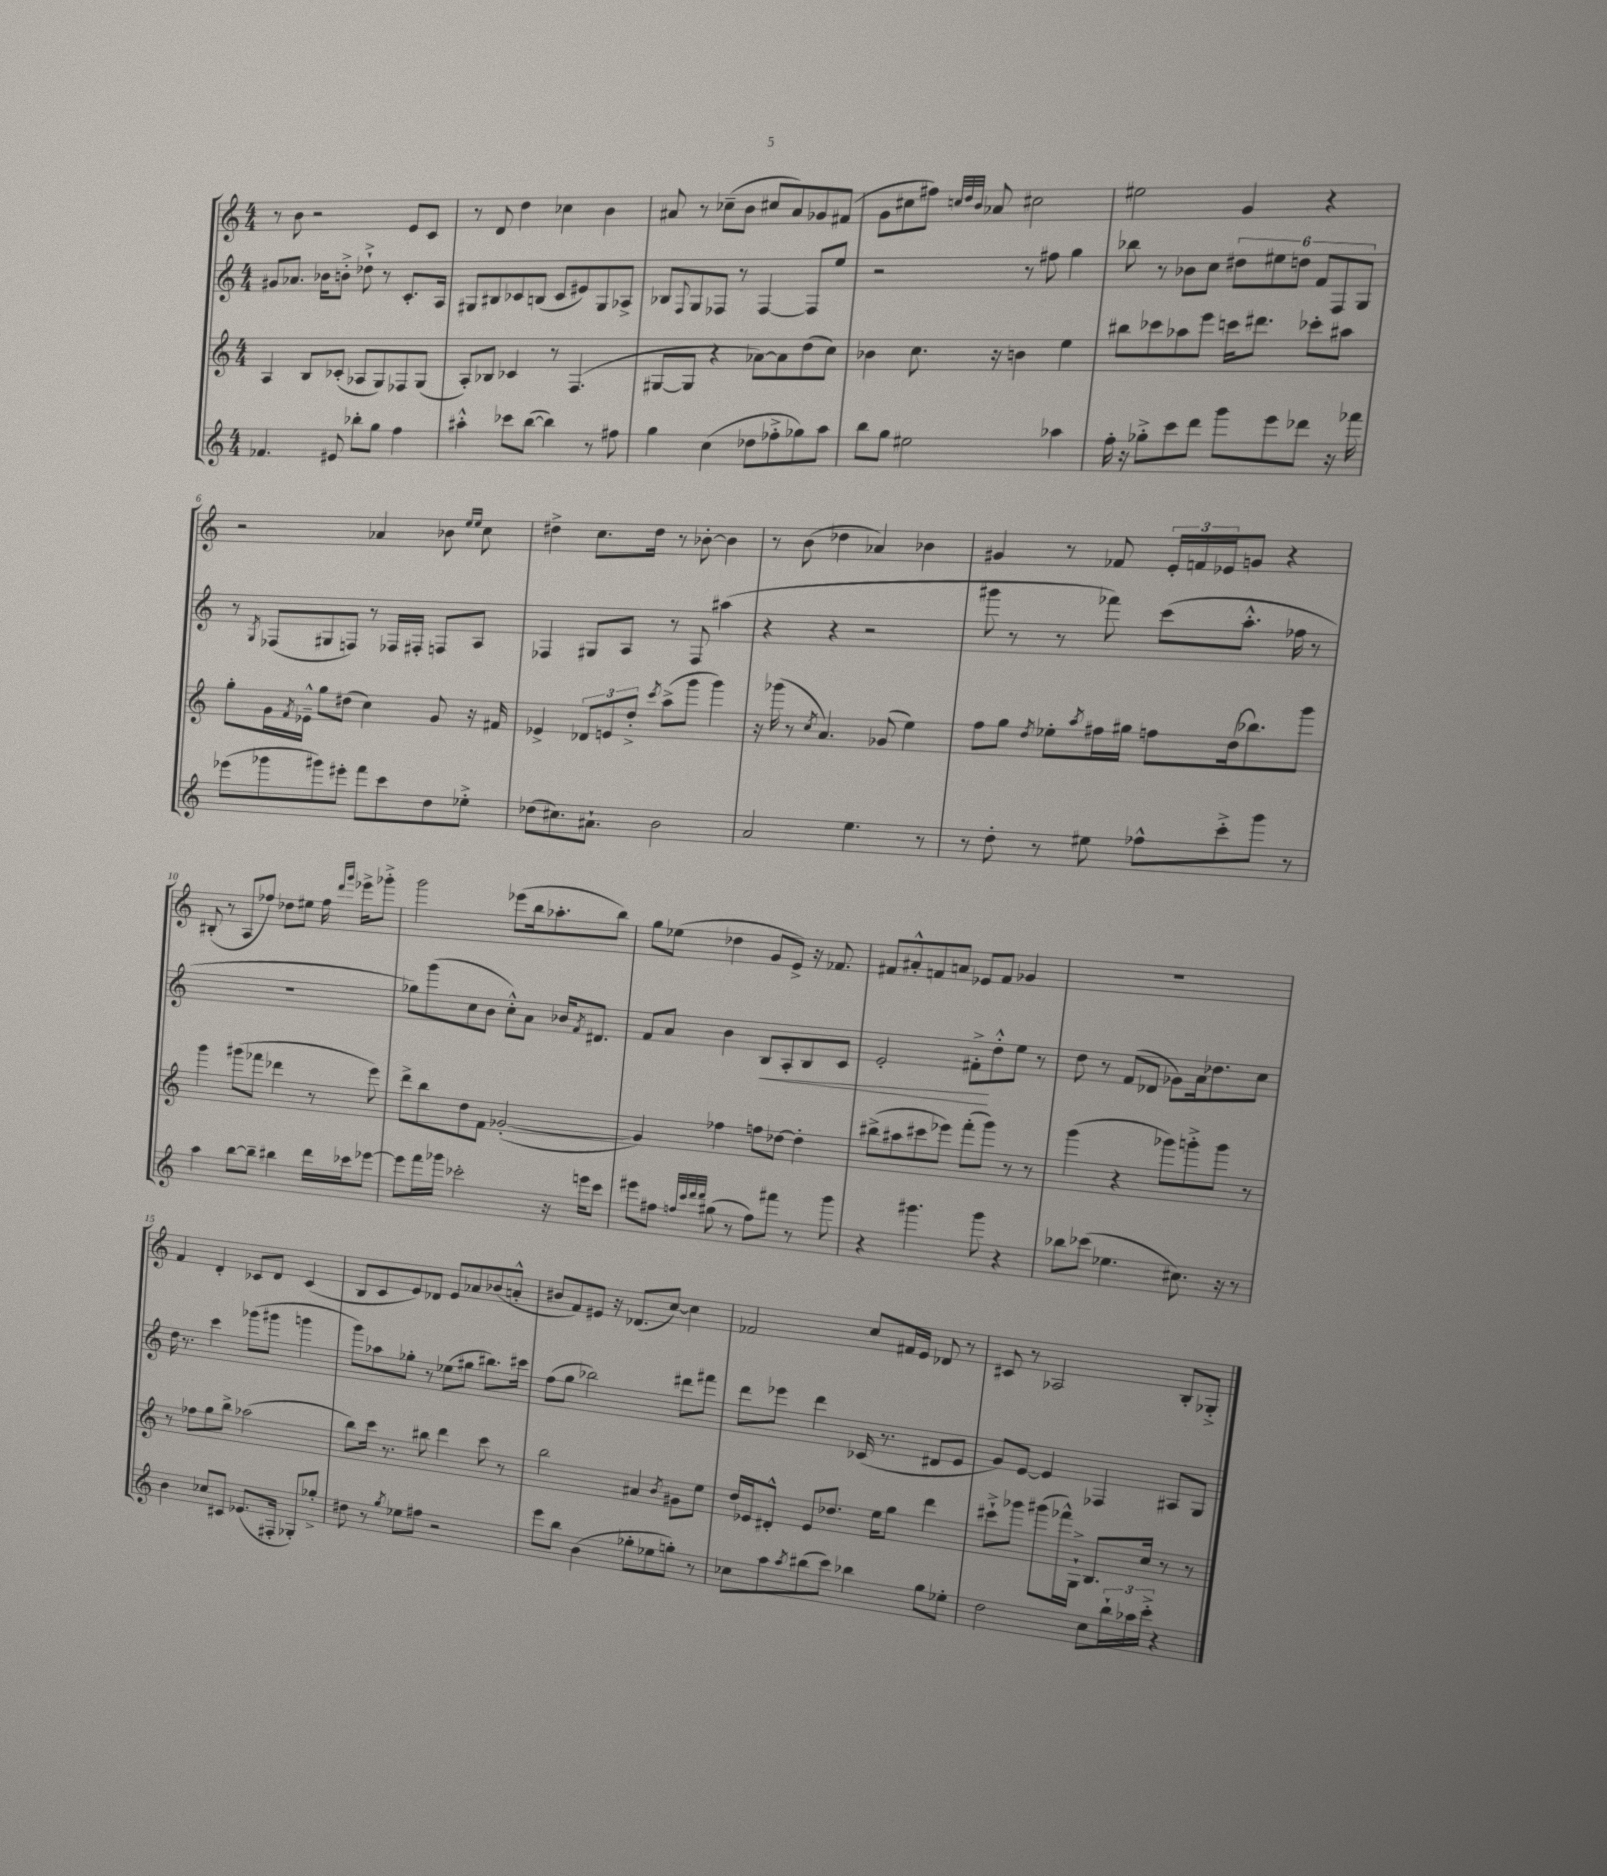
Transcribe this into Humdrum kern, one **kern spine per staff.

**kern	**kern	**kern	**dynam	**kern
*part4	*part3	*part2	*part2	*part1
*staff4	*staff3	*staff2	*staff2	*staff1
*clefG2	*clefG2	*clefG2	*	*clefG2
*k[]	*k[]	*k[]	*	*k[]
*M4/4	*M4/4	*M4/4	*	*M4/4
=1	=1	=1	=1	=1
4.f-X/	4A/	8g#X/L	.	8r
.	.	8.a-X/J	.	8b\
.	8B/L	.	.	2r
.	.	16b-X\KL	.	.
8e#X/	(8c-X'/J	8bn'^\J	.	.
8bb-X'\L	8A-X/L	8dd-X`^\	.	.
8gg\J	8G/)	8r	.	.
4ff\	8F-X/	8.c'/L	.	8e/L
.	(8G/J	.	.	8c/J
.	.	16A/Jk	.	.
=2	=2	=2	=2	=2
4aa#X'^^\	8A'/L)	8G#X/L	.	8r
.	8B-X/J	8B#X/	.	8d/
8ccc-X\L	4c-X/	8c-X/	.	4dd\
([8bb\J	.	(8Bn/J	.	.
4bb\])	8r	8c-/L	.	4cc-X\
.	(4.F/	8e#X/)	.	.
8r	.	8G#/	.	4b\
8ff#X\	.	8A-X^/J	.	.
=3	=3	=3	=3	=3
4gg\	[8G#X/L	8B-X/L	.	8a#X/
.	.	8qqF/	.	.
.	8G#/J]	8G/	.	8r
(4cc\	4r	8F-X/J	.	(8cc-X~\L
.	.	8r	.	8b\J
8dd-X\L	[8a-X\L)	[4F-/	.	8cc#X/L
8ff-X'^\	8a-\]	.	.	8a#/)
8gg-X\)	(8dd\	8F-/L]	.	8g-X/
8aa\J	8cc\J)	8ee/J	.	(8f#X/J
=4	=4	=4	=4	=4
8bb\L	4b-X\	2r	.	8g\L
8gg\J	.	.	.	8cc#X\
2ee#X\	8.cc\	.	.	8ff#X\J)
.	.	.	.	32qqccn/LLL
.	.	.	.	32qqdd/
.	.	.	.	32qqb/JJJ
.	.	.	.	8a-X/
.	16r	.	.	.
.	4bn\	8r	.	2cc#X\
.	.	8ff#X\	.	.
4aa-X\	4ee\	4gg\	.	.
=5	=5	=5	=5	=5
16ff'\	8bb#X\L	8bb-X\	.	2ee#X\
16r	.	.	.	.
8gg-X'^\L	8ccc-X\	8r	.	.
8ccc\	8aa-X\	8b-X\L	.	.
8ddd\J	8eee\J	8cc\J	.	.
8ggg\L	16cccn\KL	12dd#X\L	.	4g/
.	8.ddd#X\J	.	.	.
.	.	12ee#X\	.	.
8eee\	.	.	.	.
.	.	12ddn\J	.	.
8ddd-X\J	8ccc-X'\L	12f/L	.	4r
.	.	12F/	.	.
16r	8aa#X\J	.	.	.
.	.	12G/J	.	.
16fff-X\	.	.	.	.
!!LO:LB:g=z
=6	=6	=6	=6	=6
(8eee-X\L	8gg'\L	8r	.	2r
.	.	8qG/	.	.
8ggg-X\	16g\L	(8F-X/L	.	.
.	8qf/	.	.	.
.	16e-X~^^\JJ	.	.	.
8ggg#X\)	8gg\L	8G#X/	.	.
8eee#X'\J	(8dd#X\J	8Fn/J)	.	.
8fff\L	4cc\)	8r	.	4a-X/
8ccc\	.	16F-X/LL	.	.
.	.	16F#X'/JJ	.	.
8dd\	8g/	8Fn/L	.	8b-X\
.	.	.	.	16qqee/LL
.	.	.	.	16qqee/JJ
8ee-X'^\J	16r	8A/J	.	8cc\
.	16f#X/	.	.	.
=7	=7	=7	=7	=7
(8dd-X\L	4e-X^/	4F-X/	.	4dd#X^\
8.cc#X\)	.	.	.	.
.	12d-X/L	8G#X/L	.	8.cc\L
8.a#X`\J	.	.	.	.
.	12en/	.	.	.
.	.	8A/J	.	.
.	12dd'^/J	.	.	.
.	.	.	.	16dd#\Jk
.	8qccc/	.	.	.
2b\	(8aa^\L	8r	.	8r
.	8ggg\J	8F-/	.	[8b-X'\
.	4ggg\)	(4aa#X\	.	4b-\]
=8	=8	=8	=8	=8
2a/	16r	4r	.	8r
.	(16ggg-X\	.	.	.
.	8r	.	.	(8b\
.	8qcc/	.	.	.
.	4.a/)	4r	.	4dd-X\
4.ee\	.	2r	.	4a-X/)
.	(8g-X/	.	.	.
.	4ee\)	.	.	4b-X\
8r	.	.	.	.
=9	=9	=9	=9	=9
8r	8ff\L	8ggg#X\	.	4g#X/
8dd'\	8gg\J	8r	.	.
.	8qdd/	.	.	.
8r	8ee-X'\L	8r	.	8r
.	8qaa/	.	.	.
8ee#X\	16ff#X\L	8fff-X\)	.	8f-X/
.	16gg#X\JJ	.	.	.
8ff-X^^\L	8ffn\L	(8ccc\L	.	24e'/LL
.	.	.	.	24fn/
.	.	.	.	24e-X/J
8ccc'^\	(16dd\k	8.aa'^^\J	.	8gn/J
.	8.bb-X\)	.	.	.
8ggg\J	.	.	.	4r
.	.	16ff-X\	.	.
8r	8ggg\J	8r	.	.
!!LO:LB:g=z
=10	=10	=10	=10	=10
4aa\	4ggg\	1r	.	(8B#X'/
.	.	.	.	8r
[8bb\L	(8ggg#X\L	.	.	8A/L
8bb~\J]	8fff-X\J	.	.	8ff-X/J)
4bb#X\	4ddd-X\	.	.	8dd-X\L
.	.	.	.	8ee#X\J
16ddd\LL	8r	.	.	16ff-\
.	.	.	.	16qqddd/LL
.	.	.	.	16qqggg/JJ
16ccc-X\J	.	.	.	16eee-X^\KL
[8eee-X\J	8eee\)	.	.	8ggg-X'^\J
=11	=11	=11	=11	=11
8eee-\L]	8ddd^\L	8gg-X\L)	.	2ggg\
16fff\L	8bb\	(8ggg\	.	.
16ggg-X\JJ	.	.	.	.
2ccc-X'\	8dd\	8cc\	.	.
.	8f\J	8b\J	.	.
.	([2g-X'/	8cc'^^\L)	.	(8eee-X\L
.	.	8a\J	.	16bb\k
.	.	.	.	8.aa-X'\
16r	.	16b-X/KL	.	.
.	.	8qf/	.	.
16eeen\KL	.	8.d#X/J	.	.
8ccc-\J	.	.	.	8bb\J)
=12	=12	=12	=12	=12
8eee#X\L	4g-/])	8f/L	.	8gg\L
8ff#X\J	.	8a/J	.	(8ee-X\J
32qqffn/LLL	.	.	.	.
32qqccc/	.	.	.	.
32qqddd/	.	.	.	.
32qqddd/JJJ	.	.	.	.
(8gg#X\	4ff-X\	4b\	.	4dd-X\
8r	.	.	.	.
!	!	!	!LO:HP:b	!
8ff\L)	8ffn\L	8B/L	<	8g/L
8fff#X\J	[8dd-X\J	8A'/	.	8e^/J)
8r	4dd-'\]	8B/	.	16r
.	.	.	.	8.f-X/
8ggg\	.	8c/J	.	.
=13	=13	=13	=13	=13
4r	(8bb#X^\L	2e'/	.	8f#X/L
.	8aa#X\	.	.	8a#X'^^/
4.ggg#X\	8ccc#X\	.	.	8fn/
.	8eee-X\J)	.	.	8an/J
.	(8fff'\L	8f#X'^\L	.	8e-X/L
8ggg#\	8ggg\J)	8dd'^^\	[	8f/J
4r	8r	8ee\J	.	4g-X/
.	8r	8r	.	.
=14	=14	=14	=14	=14
8bb-X\L	(4ggg\	8dd\	.	1r
(8ccc-X\J	.	8r	.	.
4.ee-X\	4r	(8f/L	.	.
.	.	8d-X/J	.	.
.	8ggg-X\L)	8g-X\L)	.	.
8.cc#X\)	8gggn'^\	16a\k	.	.
.	.	8.dd-X\	.	.
.	8ggg\J	.	.	.
16r	.	.	.	.
8r	8r	8cc\J	.	.
!!LO:LB:g=z
=15	=15	=15	=15	=15
4b\	8r	16dd\	.	4f/
.	.	8.r	.	.
.	8ff-X\L	.	.	.
8cc-X/L	8gg\	4ccc\	.	4d'/
8c#X/J	8bb^\J	.	.	.
(8.e-X/L	(2aa-X\	(8ggg-X\L	.	8c-X/L
.	.	8ggg#X\J	.	8d/J
16F#X'/Jk	.	.	.	.
8G-X'/L)	.	4gggn\	.	(4c-/
8gg-X'^/J	.	.	.	.
=16	=16	=16	=16	=16
8dd#X\	8bb\L)	8ggg\L)	.	8B/L
8r	16ccc\Jk	8aa-X\	.	8c/
.	8.r	.	.	.
8qgg/	.	.	.	.
8ee-X\L	.	8gg-X'\J	.	8e/)
8ff#X\J	8bb#X\	8r	.	8d-X/J
2r	4ddd\	(8ee-X\L	.	8e/L
.	.	8gg#X\J	.	8a-X/
.	8ccc\	8.bb#X\L)	.	(8b-X/
.	8r	.	.	8an'^^/J
.	.	16ccc#X\Jk	.	.
=17	=17	=17	=17	=17
8eee\L	2bb\	(8ff\L	.	8b#X/L
8bb\J	.	8gg\J	.	8f/)
(4b\	.	2bb-X\)	.	8e#X/J
.	.	.	.	16r
.	.	.	.	(8.d-X/L
8gg-X'\L	4a#X/	.	.	.
8ee-X\	.	.	.	[8cc/J)
.	8qb/	.	.	.
8ggn'\J)	8g#X\L	8ddd#X\L	.	4cc\]
8r	8ee\J	8fff#X\J	.	.
=18	=18	=18	=18	=18
8cc-X\L	16dd/LL	8ddd\L	.	2f-X/
.	16e-X/J	.	.	.
8aa\	8d#X'^^/J	8eee-X\J	.	.
8qaa/	.	.	.	.
(8bb#X\	8e-/L	4ddd\	.	.
8ccc\J)	8.dd-X/J	.	.	.
4bb-X\	.	(16c-X/	.	8cc/L
.	16ee\KL	8.r	.	.
.	8gg\J	.	.	16f#X/L
.	.	.	.	16e/JJ
8gg\L	4ddd\	8d#X/L	.	8d-X/
8ee-X'\J	.	8e/J	.	8r
=19	=19	=19	=19	=19
2dd\	8ccc#X`^\L	8g/L)	.	8c#X/
.	8ggg-X\J	[8e/J	.	8r
.	(8ggg#X\L	4e/]	.	2A-X/
.	16fff-X^^\L)	.	.	.
.	16G`^\JJ	.	.	.
8cc\L	8.B/L	4F-X/	.	.
24bb`\L	.	.	.	.
24aa-X\	.	.	.	.
.	16cc/Jk	.	.	.
24ccc'^\JJ	.	.	.	.
4r	8r	8A#X/L	.	8B'/L
.	8r	8G/J	.	8G-X'^/J
==	==	==	==	==
*-	*-	*-	*-	*-
